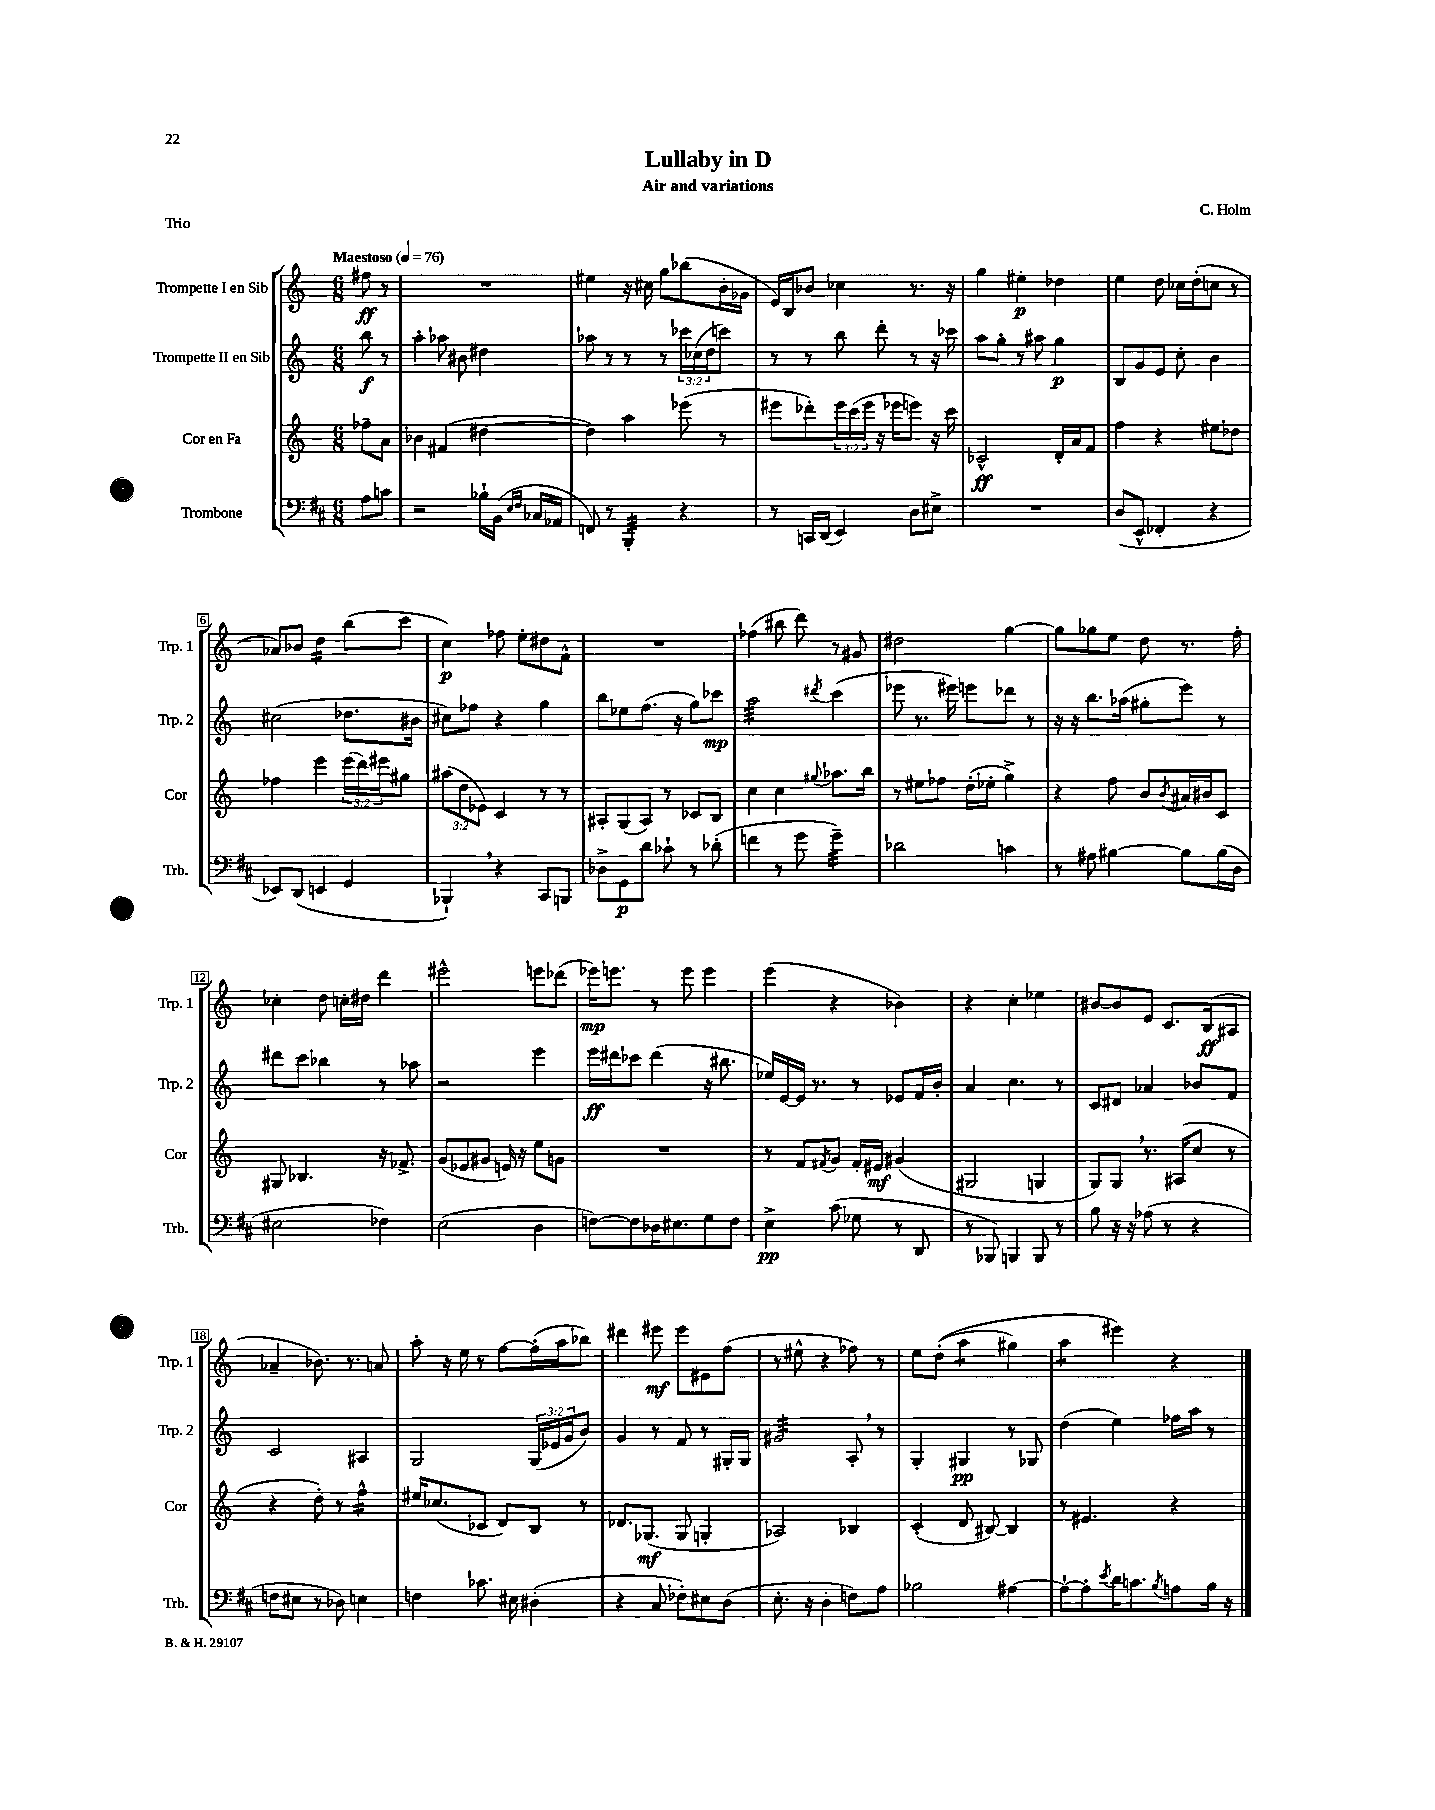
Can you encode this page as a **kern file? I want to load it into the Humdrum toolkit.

**kern	**kern	**kern	**kern
*staff4	*staff3	*staff2	*staff1
*clefF4	*clefG2	*clefG2	*clefG2
*k[f#c#]	*k[]	*k[]	*k[]
*M6/8	*M6/8	*M6/8	*M6/8
*MM76	*MM76	*MM76	*MM76
8A	8ff-~	8bb	8ff#
8c	8a	8r	8r
=	=	=	=
2r	4b-	4aa'	2.r
.	(4f#	8aa-	.
.	.	8b#	.
16B-`	[4dd#	4dd#	.
(16BB	.	.	.
16qqE	.	.	.
16qqF#	.	.	.
16C-	.	.	.
16AA-	.	.	.
=	=	=	=
8FF)	4dd#])	8aa-	4ee#
8r	.	8r	.
4BBB'	4aa	8r	16r
.	.	.	16cc#
.	.	8r	8gg
4r	(8eee-	24ccc-	(8bb-
.	.	(24cc-	.
.	.	24dd	.
.	8r	8ccc)	16b'
.	.	.	16g-
=	=	=	=
8r	8eee#	8r	16e)
.	.	.	16B
16CC	8ddd-')	8r	8b-
(16DD	.	.	.
4EE)	24eee#	8bb	4cc-
.	(24ccc	.	.
.	24eee#	.	.
.	16r	8ddd'	.
.	16eee-	.	.
8D	8eee)	8r	8.r
8E#^	16r	16r	.
.	16ccc	16ccc-	16r
=	=	=	=
2.r	2c-^^	8aa	4gg
.	.	8gg'	.
.	.	8r	4ee#'
.	.	8aa#	.
.	16d'	4gg	4dd-
.	16a	.	.
.	8f	.	.
=	=	=	=
(8D	4ff	8B	4ee
8EE^^	.	8g	.
4FF-'	4r	8e	8dd
.	.	8cc'	16cc-
.	.	.	(16dd'
4r	8ee#	4b	8cc
.	8dd-	.	8r
=	=	=	=
8EE-)	4ff-	(2cc#	8a-)
(8DD	.	.	8b-
4EE	4eee	.	4dd
4GG	(24eee	8.dd-	(8bb
.	24ddd)	.	.
.	24eee#	.	.
.	8gg#	.	8ccc
.	.	16b#	.
=	=	=	=
4BBB-`)	(12aa#	8cc#)	4cc)
.	12dd	.	.
.	.	8ff-	.
.	12e-)	.	.
4r	4c	4r	8ff-
.	.	.	8ee'
8CC#	8r	4gg	8dd#
8BBB	8r	.	8f^^
=	=	=	=
8D-^	8A#'	8bb	2.r
8GG	(8G	8ee-	.
8d	8A#)	(8.ff	.
8c-`	8r	.	.
.	.	16r	.
8r	8c-	8gg)	.
(8d-'	8B	8ccc-	.
=	=	=	=
4f	4cc	2aa	(4ff-
8r	4cc	.	8bb#
8g	.	.	8ddd)
.	8qqgg#	8qddd#	.
4g~)	8.aa-	(4ccc	8r
.	.	.	8g#
.	16bb	.	.
=	=	=	=
2d-	8r	8eee-	2dd#
.	8ee#	8.r	.
.	8ff-	.	.
.	.	16eee#)	.
.	(16dd'	8eee	.
.	16ee-'	.	.
4c	4gg^)	8ddd-	[4gg
.	.	8r	.
=	=	=	=
8r	4r	16r	8gg]
.	.	16r	.
8A#	.	8.bb	8gg-
[4B#	8ff	.	8ee
.	.	(16aa-	.
.	8b	8gg#'	8dd
.	8qb	.	.
8B#]	16a#	8eee)	8.r
.	16b#	.	.
(16B#	8c	8r	.
16D	.	.	16ff'
=	=	=	=
2E#	8G#	8ddd#	4cc-'
.	4.B-	8ccc	.
.	.	4bb-	8dd
.	.	.	16cc'
.	.	.	16dd#
4F-)	16r	8r	4ddd
.	8.f-^	.	.
.	.	8aa-	.
=	=	=	=
(2E	(8g	2r	2eee#^^
.	8e-	.	.
.	8g#	.	.
.	16e)	.	.
.	16r	.	.
4D	8ee	4eee	8eee
.	8g	.	(8ddd-
=	=	=	=
[8F)	2.r	16eee	16eee-)
.	.	16ddd#	8.eee
8F]	.	8ccc-	.
16D-	.	(4ddd#	8r
8.E#	.	.	.
.	.	.	8eee
8G	.	16r	4eee
.	.	8.bb#	.
8F	.	.	.
=	=	=	=
4E^	8r	16ee-)	(4eee
.	.	[16e	.
.	8f	16e]	.
.	.	8.r	.
.	8qf#	.	.
(8c#	8g	.	4r
8G-	16f#'	8r	.
.	16e#	.	.
8r	(4g#	8e-	4b-)
8DD	.	16f	.
.	.	16b'	.
=	=	=	=
8r	2G#	4a	4r
8BBB-)	.	.	.
4BBB	.	4.cc	4cc'
8BBB	4G	.	4ee-
8r	.	8r	.
=	=	=	=
8B	8G)	8c	[8b#
16r	8G	8d#	8b#]
16r	.	.	.
(8A-	8.r	4a-	8e
8r	.	.	8.c
.	(16A#	.	.
4r	8cc	8b-	.
.	.	.	(16B
.	8r	8f	8A#
=	=	=	=
8F	4r	2c	4a-~
8E#	.	.	.
8r	8dd')	.	8.b-)
8D-)	8r	.	.
.	.	.	8.r
4E	4ff^^	4A#	.
.	.	.	8a
=	=	=	=
4F	16ee#	2G	8aa'
.	(8.cc-	.	.
.	.	.	16r
.	.	.	16ee
8.c-	8c-	.	8r
.	8d)	.	[8ff
16E#	.	.	.
(4D#'	8B	(24G	(16ff']
.	.	24e-	.
.	.	.	16aa
.	.	24g	.
.	8r	8b)	8bb-)
=	=	=	=
4r	8.d-	4g	4ddd#
.	(8.G-	.	.
8C#	.	8r	8eee#
8F-')	8G-	8f	8eee#
8E#	4G'	8r	8e#
(8D	.	16G#'	(8ff
.	.	16G#	.
=	=	=	=
8.E'	2A-)	2g#	8r
.	.	.	8ee#^^
16r	.	.	.
4D'	.	.	4r
8F)	4B-	8A'	8ff-)
8A	.	8r	8r
=	=	=	=
2B-	(4c'	4G'	8ee
.	.	.	&((8dd'
.	8d	4G#	4aa
.	[8B#)	.	.
[4A#	4B#]	8r	4gg#)
.	.	8G-	.
=	=	=	=
8A#`_	8r	(4dd	4aa
8A#']	4.e#	.	.
8qe	.	.	.
16d	.	4ee)	4eee#&)
8.c	.	.	.
8qB	.	.	.
8A	4r	16ff-	4r
.	.	16aa	.
16B	.	8r	.
16r	.	.	.
==	==	==	==
*-	*-	*-	*-
